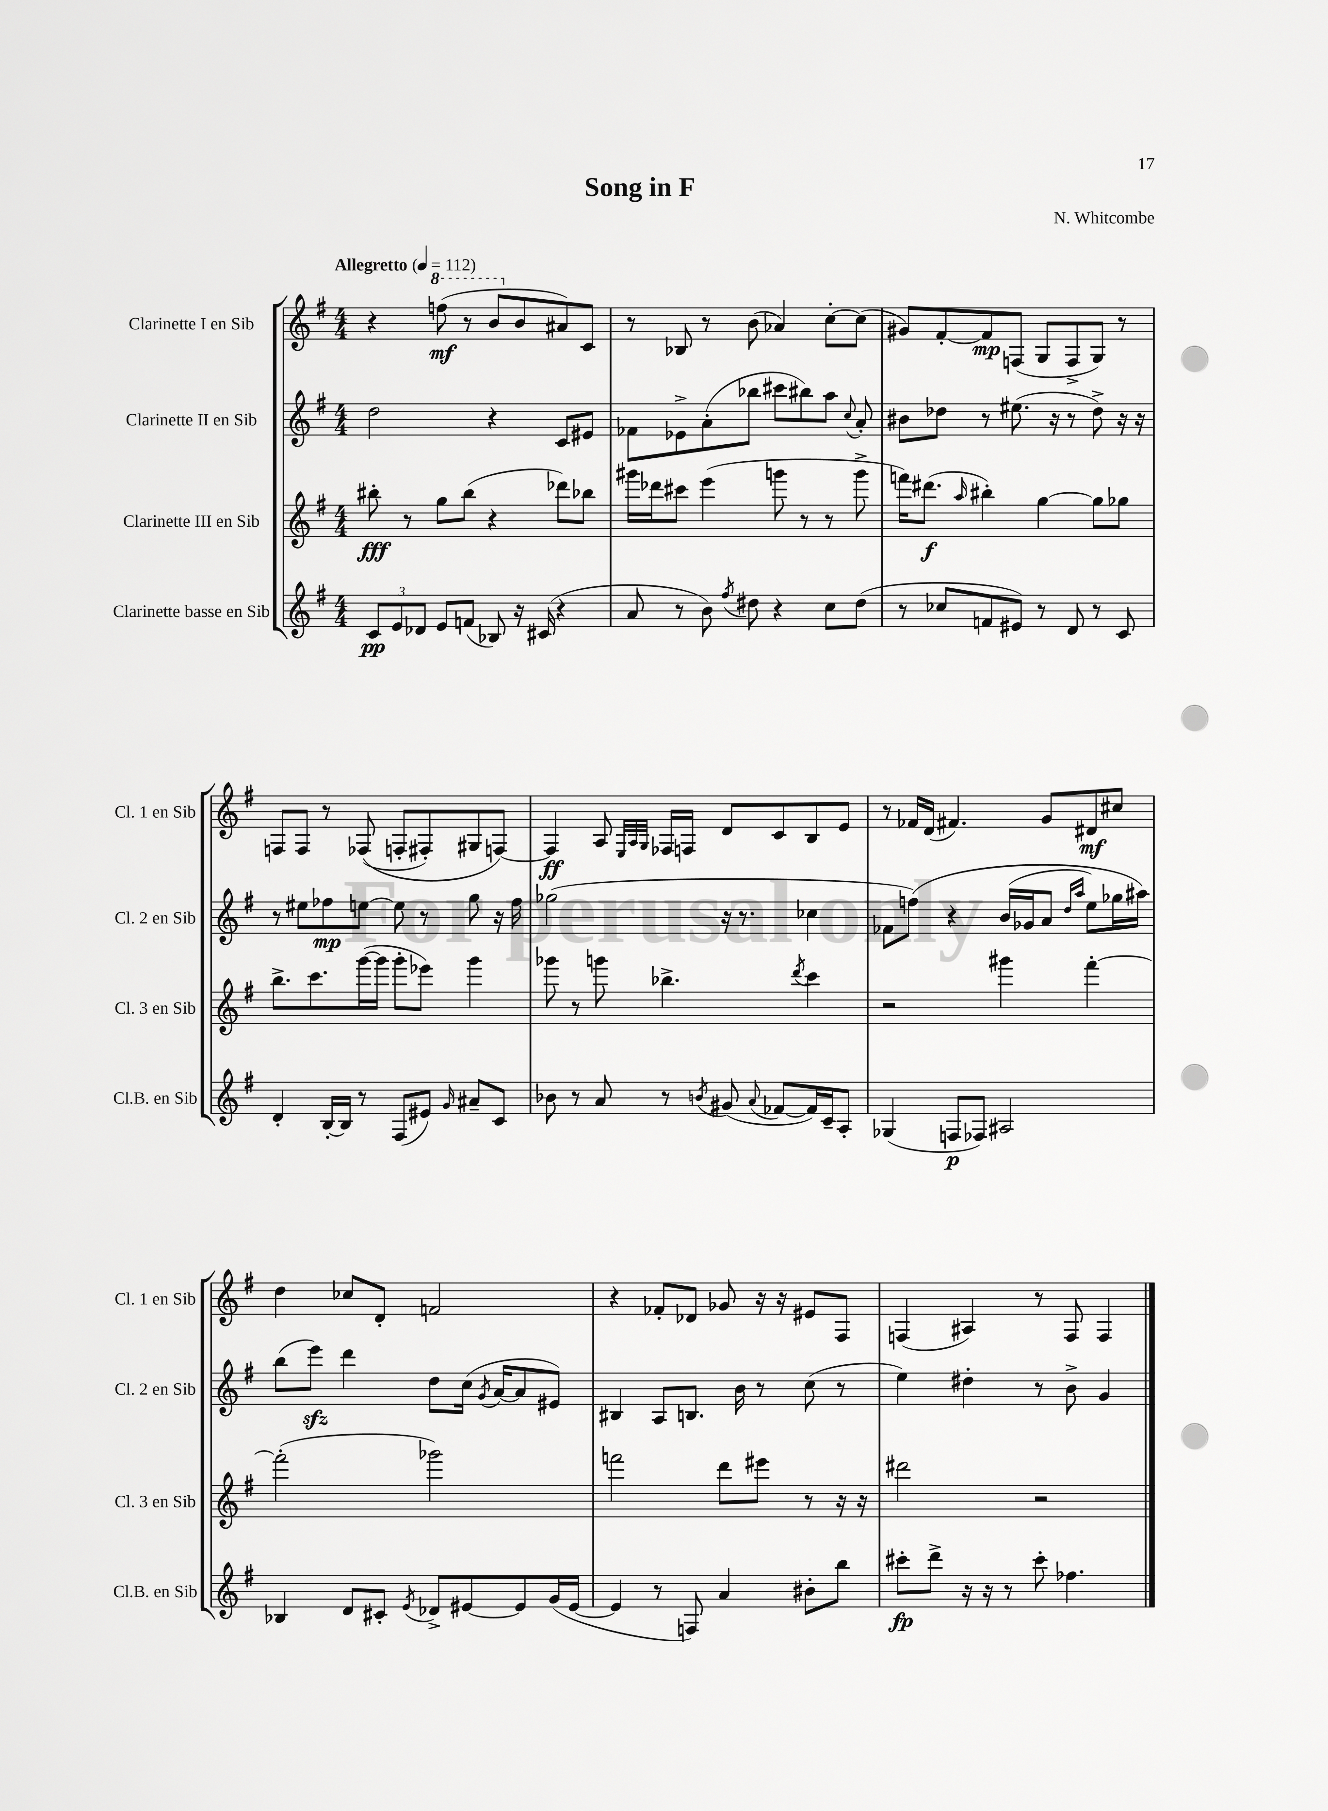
\header { title = "Song in F" composer = "N. Whitcombe" }
<<
\new StaffGroup <<
\new Staff = "s0" \with { instrumentName = "Clarinette I en Sib" shortInstrumentName = "Cl. 1 en Sib" } {
    \clef treble \key g \major \numericTimeSignature \time 4/4 \tempo "Allegretto" 4 = 112
    \autoBeamOff r4 \ottava #1 f'''8\mf( r8 b''8[ \ottava #0 b'8 ais'8) c'8] |
    r8 bes8 r8 b'8( aes'4) c''8[~-. c''8]( |
    gis'8[) fis'8~-. fis'8\mp f8]( g8[ f8-> g8]) r8 |
    f8[ f8] r8 fes8(\( f8[-. fis8-.) gis8 f8]~\) |
    f4\ff a8 \grace { e32[ a32 g32] } fes16[ f16] d'8[ c'8 b8 e'8] |
    r8 fes'16[ d'16]( fis'4.) g'8[ dis'8\mf cis''8] |
    d''4 ces''8[ d'8]-. f'2 |
    r4 fes'8[-. des'8] ges'8 r16 r16 eis'8[ fis8] |
    f4( ais4) r8 f8 f4 \bar "|." |
}
\new Staff = "s1" \with { instrumentName = "Clarinette II en Sib" shortInstrumentName = "Cl. 2 en Sib" } {
    \clef treble \key g \major \numericTimeSignature \time 4/4
    \autoBeamOff d''2 r4 c'8[ eis'8] |
    fes'8[ ees'8-> a'8-.( bes''8] cis'''8[ bis''8) a''8] \appoggiatura { c''8 } a'8-. |
    bis'8[ des''8] r8 eis''8.( r16 r8 des''8->) r16 r16 |
    r8 eis''8[ fes''8\mp e''8]~ e''8 r8 g''8 r16 fes''16 |
    ges''2( r16 r8. ces''4 |
    fes'8[ f''8])\( r4 b'16[( ges'16 a'8] \grace { d''16[ a''16] } e''8[) ges''16 ais''16]\) |
    b''8[( e'''8]\sfz) d'''4 d''8[ c''16]( \acciaccatura { g'8 } a'16[~ a'8 eis'8]) |
    bis4 a8[ b8.] b'16 r8 c''8( r8 |
    e''4) dis''4-. r8 b'8-> g'4 \bar "|." |
}
\new Staff = "s2" \with { instrumentName = "Clarinette III en Sib" shortInstrumentName = "Cl. 3 en Sib" } {
    \clef treble \key g \major \numericTimeSignature \time 4/4
    \autoBeamOff bis''8-.\fff r8 g''8[ bis''8]( r4 des'''8[) bes''8] |
    gis'''16[ des'''16 cis'''8] e'''4( g'''8 r8 r8 g'''8-> |
    f'''16[) dis'''8.]\f( \grace { a''16 } bis''4-.) g''4~ g''8[ ges''8] |
    b''8.[-> c'''8. g'''16~( g'''16] g'''8[-. ees'''8]) g'''4 |
    ges'''8 r8 g'''8 bes''4.-> \acciaccatura { d'''8 } c'''4 |
    r2 gis'''4 fis'''4~-. |
    fis'''2-.( ges'''2) |
    f'''2 d'''8[ eis'''8] r8 r16 r16 |
    dis'''2 r2 \bar "|." |
}
\new Staff = "s3" \with { instrumentName = "Clarinette basse en Sib" shortInstrumentName = "Cl.B. en Sib" } {
    \clef treble \key g \major \numericTimeSignature \time 4/4
    \autoBeamOff \tuplet 3/2 { c'8[\pp e'8 des'8] } e'8[ f'8]( bes8) r16 cis'16( r4 |
    a'8 r8 b'8) \acciaccatura { fis''8 } dis''8 r4 c''8[ dis''8]( |
    r8 ces''8[ f'8 eis'8]) r8 d'8 r8 c'8 |
    d'4-. b16[~-. b16] r8 fis8[( eis'8]) \grace { g'16 } ais'8[-- c'8] |
    bes'8 r8 a'8 r8 \acciaccatura { b'8 } gis'8( \appoggiatura { a'8 } fes'8[~ fes'16) c'16-- a8]-. |
    ges4( f8[\p fes8]) ais2 |
    bes4 d'8[ cis'8]-. \acciaccatura { e'8 } des'8[-> eis'8~ eis'8 g'16( eis'16]~ |
    eis'4 r8 f8) a'4 bis'8[-. b''8] |
    cis'''8[-.\fp d'''8]-> r16 r16 r8 cis'''8-. fes''4. \bar "|." |
}
>>
>>
\layout { \context { \Score \remove "Bar_number_engraver" } }
